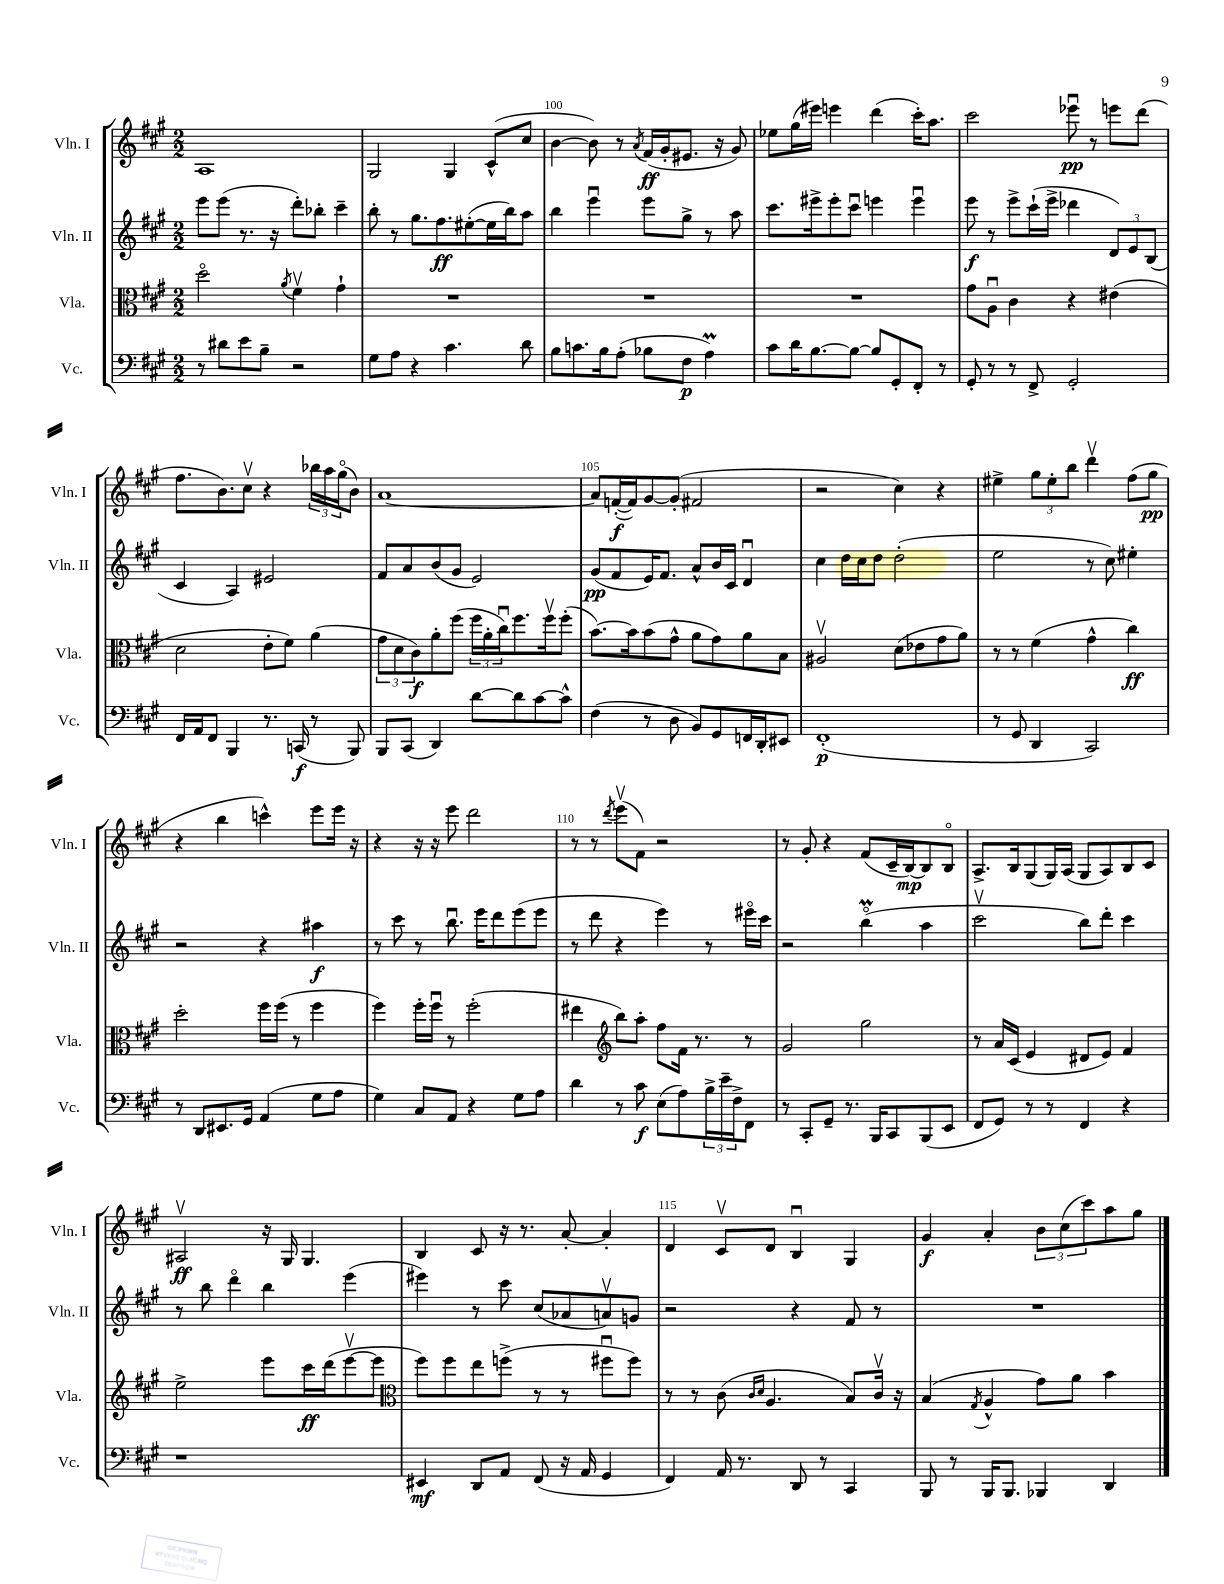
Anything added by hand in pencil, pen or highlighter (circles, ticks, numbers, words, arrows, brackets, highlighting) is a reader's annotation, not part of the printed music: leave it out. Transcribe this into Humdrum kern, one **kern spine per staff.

**kern	**kern	**kern	**kern
*staff4	*staff3	*staff2	*staff1
*clefF4	*clefC3	*clefG2	*clefG2
*k[f#c#g#]	*k[f#c#g#]	*k[f#c#g#]	*k[f#c#g#]
*M2/2	*M2/2	*M2/2	*M2/2
8r	2ddo	8eee	1A
8d#	.	(8eee	.
8e	.	8.r	.
8B~	.	.	.
.	.	16r	.
.	8qa	.	.
2r	4f#v	8ddd')	.
.	.	8bb-'	.
.	4g#`	4ccc#~	.
=	=	=	=
8G#	1r	8bb'	2G#
8A	.	8r	.
4r	.	8.gg#	.
.	.	8.ff#	.
4.c#	.	.	4G#
.	.	([8ee#'	.
.	.	16ee#]	(8c#^^
.	.	16bb)	.
8d	.	8aa	8cc#
=	=	=	=
8B	1r	4bb	[4b
8.c	.	.	.
.	.	4eeeu	8b])
16B	.	.	.
(8A'	.	.	8r
.	.	.	8qa
8B-	.	8eee	(16f#
.	.	.	16g#'
8F#	.	8gg#^	8.e#
4A)	.	8r	.
.	.	.	16r
.	.	8aa	8g#)
=	=	=	=
8c#	1r	8.ccc#	8ee-
16d	.	.	(16gg#
[8.B	.	16eee#^	16eee#)
.	.	8eee#'	4eee
8B_	.	8ccc#u	.
8B]	.	4eee	(4ddd
8GG#'	.	.	.
8FF#'	.	4eeeu	16ccc#')
.	.	.	8.aa
8r	.	.	.
=	=	=	=
8GG#'	8g#	8eee	2ccc#
8r	8Au	8r	.
8r	4c#	8eee^	.
8FF#^	.	(16ccc#`	.
.	.	16eee^	.
2GG#'	4r	4ddd-	8eee-u
.	.	.	8r
.	(4e#	12d)	8eee
.	.	12e	.
.	.	.	(8ddd
.	.	(12B	.
=	=	=	=
16FF#	2d	4c#	8.ff#
16AA	.	.	.
8FF#	.	.	.
.	.	.	8.b)
4BBB	.	4A)	.
.	.	.	8cc#v
8.r	8e'	2e#	4r
.	8f#)	.	.
(16CC	.	.	.
8r	(4a	.	24bb-
.	.	.	24aa
.	.	.	(24gg#o
8BBB)	.	.	8b)
=	=	=	=
8BBB	12g#	8f#	[1a
.	12d	.	.
(8CC#	.	8a	.
.	12c#)	.	.
4DD)	8a'	(8b	.
.	(8ff#	8g#	.
[8d	24ff#	2e)	.
.	24a'	.	.
.	24cc#u)	.	.
8d]	8.ff#	.	.
[8c#	.	.	.
.	16ff#v	.	.
8c#^^]	(8ff#'	.	.
=	=	=	=
(4F#	[8.b)	(8g#	8a]
.	.	8f#	([16f'
.	16b]	.	16f])
8r	(8b	16e)	[8g#
.	.	8.f#	.
8D	8g#^^	.	(8g#']
8BB)	8a	8a^^	2f#
8GG#	8g#)	16b	.
.	.	16c#	.
16FF	8a	4du	.
16DD'	.	.	.
8EE#	8B	.	.
=	=	=	=
(1FF#'	2A#v	4cc#	2r
.	.	16dd	.
.	.	16cc#	.
.	.	8dd	.
.	(8d	(2dd'	4cc#)
.	8e-	.	.
.	8g#	.	4r
.	8a)	.	.
=	=	=	=
8r	8r	2ee	4ee#^
8GG#	8r	.	.
4DD	(4f#	.	12gg#
.	.	.	12ee#'
.	.	.	12bb
2CC#)	4g#^^	8r	4dddv
.	.	8cc#)	.
.	4cc#)	4ee#'	(8ff#
.	.	.	8gg#
=	=	=	=
8r	2dd'	2r	4r
8DD	.	.	.
8.EE#	.	.	4bb
16GG#	.	.	.
(4AA	16ff#	4r	4ccc^^)
.	(16ff#	.	.
.	8r	.	.
8G#	4ff#	4aa#	8eee
8A	.	.	16eee
.	.	.	16r
=	=	=	=
4G#)	4ff#)	8r	4r
.	.	8ccc#	.
8C#	16ff#'	8r	16r
.	16ff#u	.	16r
8AA	8r	8.bbu	8eee
4r	(2ff#'	.	2ddd
.	.	16eee	.
.	.	8ddd	.
8G#	.	(8eee	.
8A	.	8eee	.
=	=	=	=
4d	4ee#	8r	8r
.	.	8ddd	8r
*	*clefG2	*	*
.	.	.	8qddd
8r	8bb)	4r	(8eeev
8c#	8aa'	.	8f#)
(8E	8ff#	4eee)	2r
8A)	16f#	.	.
.	8.r	.	.
24B^	.	8r	.
24e~	.	.	.
24F#^	.	.	.
8FF#	8r	16eee#o	.
.	.	16ccc#	.
=	=	=	=
8r	2g#	2r	8r
8CC#'	.	.	8g#'
8GG#~	.	.	4r
8.r	.	.	.
.	2gg#	(4bbo	(8f#
16BBB	.	.	.
8CC#	.	.	16c#~
.	.	.	[16B)
(8BBB	.	4aa	8B]
8EE	.	.	8Bo
=	=	=	=
8FF#	8r	2ccc#v	8.A^
8GG#)	16a	.	.
.	(16c#	.	16B
8r	4e	.	(8G#
8r	.	.	16G#)
.	.	.	(16A
4FF#	8d#	8bb)	8G#
.	8e)	8ddd'	8A)
4r	4f#	4ccc#	8B
.	.	.	8c#
=	=	=	=
1r	2ee^	8r	2A#v
.	.	8bb	.
.	.	4dddo	.
.	8eee	4bb	16r
.	.	.	16G#
.	16ccc#	.	4.G#
.	(16ddd	.	.
.	[8eeev	(4eee	.
.	8eee]	.	.
=	=	=	=
*	*clefC3	*	*
4EE#	8ff#)	4eee#)	4B
.	8ff#	.	.
8DD	8ee	8r	8c#
8AA	(8ff^	8ccc#	16r
.	.	.	8.r
(8FF#	8r	(8cc#	.
16r	8r	8a-	[8a'
16AA	.	.	.
4GG#	8ff#u	8av)	4a']
.	8ff#)	8g	.
=	=	=	=
4FF#)	8r	2r	4d
.	8r	.	.
16AA	(8c#	.	8c#v
8.r	.	.	.
.	16qqc#	.	.
.	16qqd	.	.
.	4.A	.	8d
8DD	.	4r	4Bu
8r	.	.	.
4CC#	8B)	8f#	4G#
.	16c#v	8r	.
.	16r	.	.
=	=	=	=
8BBB	(4B	1r	4g#
8r	.	.	.
.	8qG#	.	.
16BBB	4A^^	.	4a'
8.BBB	.	.	.
4BBB-	8g#)	.	12b
.	.	.	(12cc#
.	8a	.	.
.	.	.	12ccc#)
4DD	4b	.	8aa
.	.	.	8gg#
==	==	==	==
*-	*-	*-	*-
